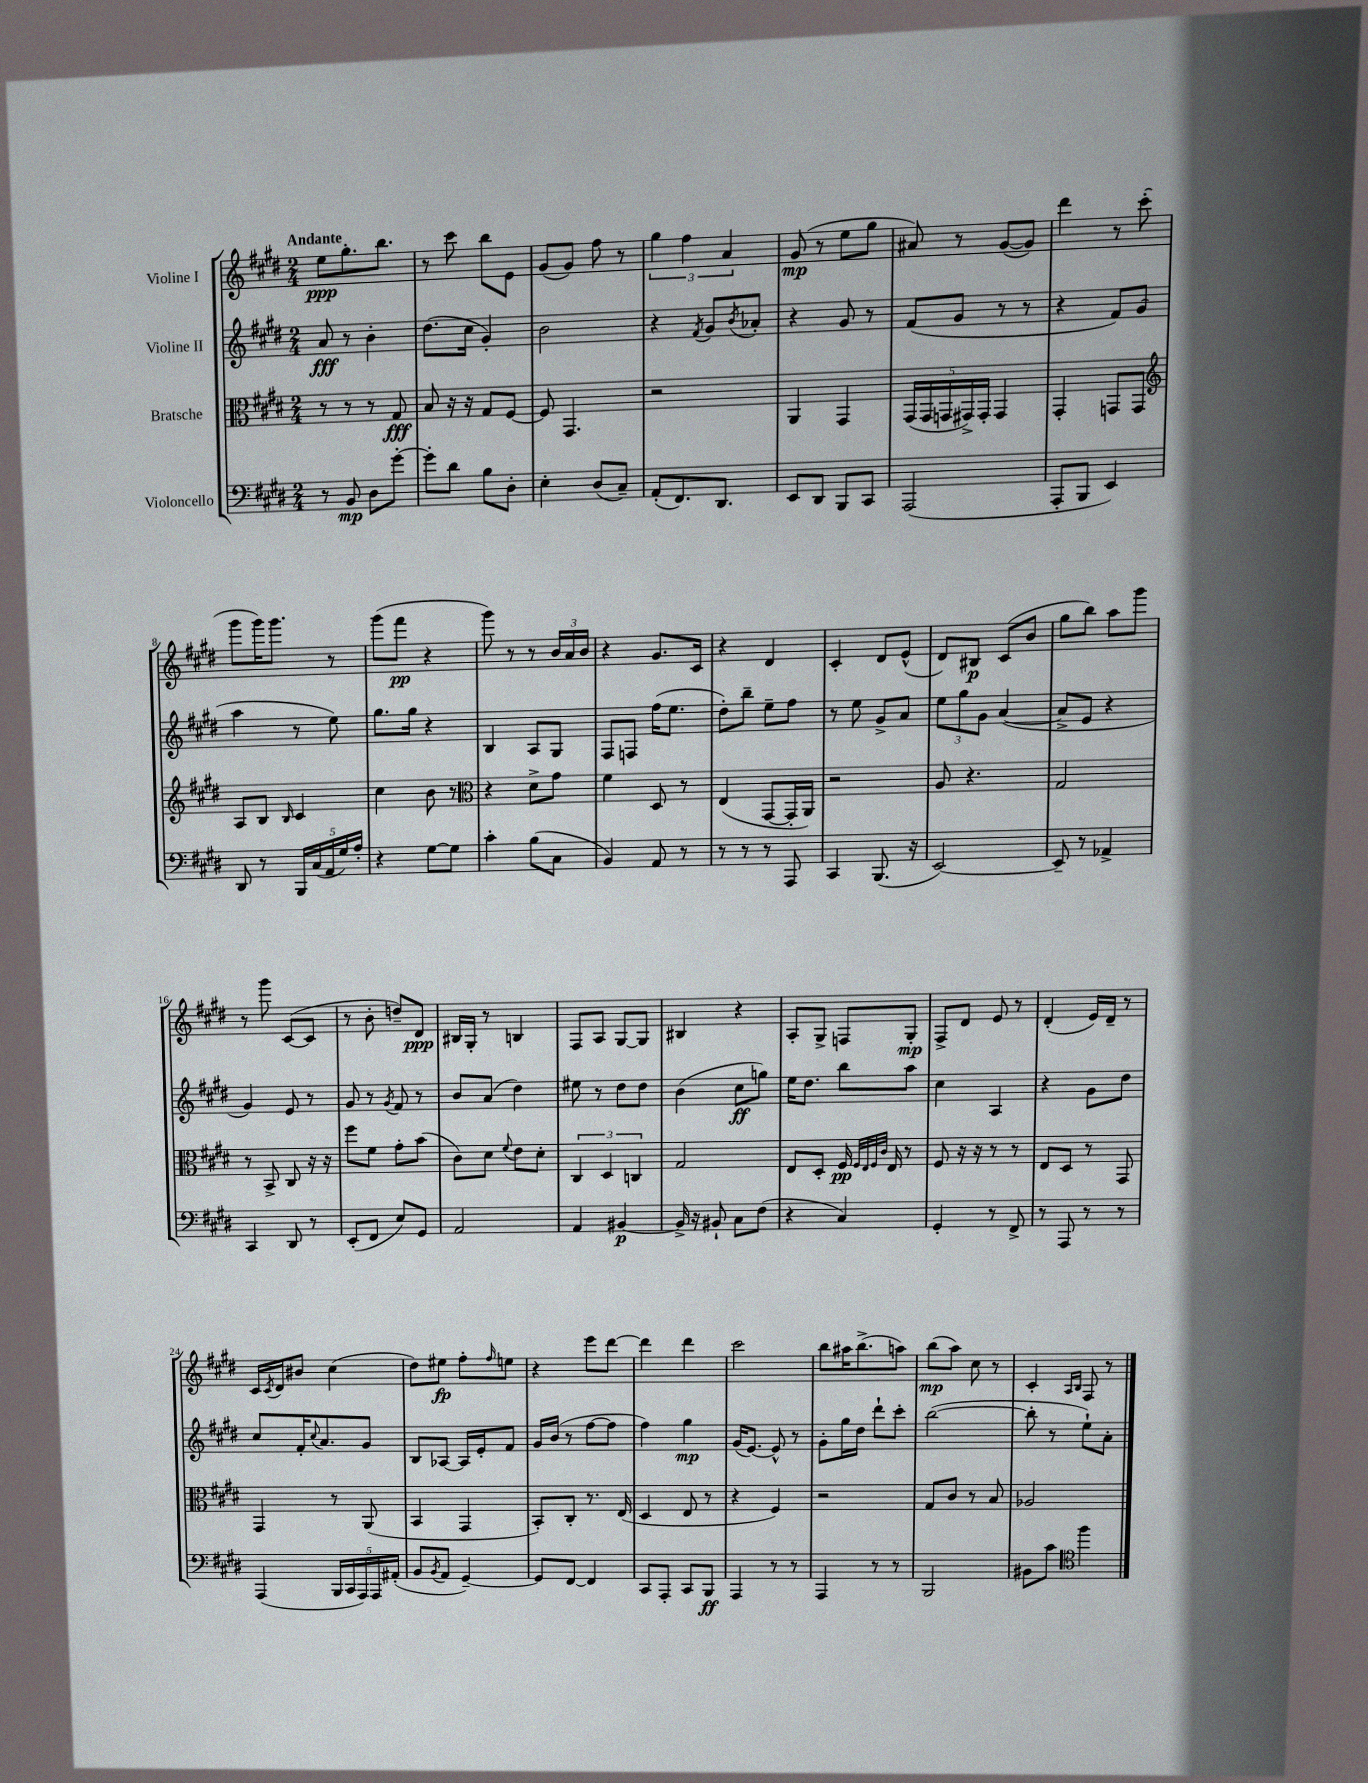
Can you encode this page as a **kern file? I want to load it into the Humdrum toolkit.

**kern	**kern	**kern	**kern
*staff4	*staff3	*staff2	*staff1
*clefF4	*clefC3	*clefG2	*clefG2
*k[f#c#g#d#]	*k[f#c#g#d#]	*k[f#c#g#d#]	*k[f#c#g#d#]
*M2/4	*M2/4	*M2/4	*M2/4
8r	8r	8a	8ee
8BB	8r	8r	8.gg#'
8D#	8r	4b'	.
.	.	.	8.bb
[8g#'	8G#	.	.
=	=	=	=
8g#']	8B	(8.dd#	8r
8d#	16r	.	8ccc#
.	16r	16cc#	.
8B	8G#	4g#')	8bb
8D#'	[8F#	.	8e
=	=	=	=
4E'	8F#]	2b	(8g#
.	4.GG#	.	8g#)
(8D#	.	.	8ff#
8C#~)	.	.	8r
=	=	=	=
(8AA'	2r	4r	6gg#
8.FF#)	.	.	.
.	.	.	6ff#
.	.	8qf#	.
.	.	8g#	.
8.DD#	.	.	.
.	.	.	6a
.	.	8qb	.
.	.	8a-'	.
=	=	=	=
8EE	4AA	4r	(8g#
8DD#	.	.	8r
8BBB	4GG#	8g#	8ee
8CC#	.	8r	8gg#
=	=	=	=
(2AAA	(20GG#	(8f#	8a#)
.	20GG#	.	.
.	20GG	.	.
.	.	8g#	8r
.	20GG#^)	.	.
.	20GG#'	.	.
.	4GG#	8r	([8g#
.	.	8r	8g#])
=	=	=	=
8AAA'	4GG#'	4r	4ddd#
8BBB	.	.	.
4EE)	8GG	8f#)	8r
.	8GG	(8g#	(8ccc#'
=	=	=	=
*	*clefG2	*	*
8DD#	8A	4aa	8ggg#
8r	8B	.	16ggg#)
.	.	.	8.ggg#
.	16qqB	.	.
20BBB	4c#	8r	.
(20C#	.	.	.
20AA	.	.	.
.	.	8ee)	8r
20G#)	.	.	.
20A'	.	.	.
=	=	=	=
4r	4cc#	8.gg#	(8ggg#
.	.	.	8fff#
.	.	16gg#	.
[8G#	8b	4r	4r
8G#]	8r	.	.
=	=	=	=
*	*clefC3	*	*
4c#'	4r	4B	8ggg#)
.	.	.	8r
(8B	8d#^	8A	8r
8C#	8g#	8G#	24b
.	.	.	24a
.	.	.	24b
=	=	=	=
4BB)	4f#	8F#	4r
.	.	8F	.
8AA	8D#	(16ff#	8.g#
.	.	8.ee	.
8r	8r	.	.
.	.	.	16c#
=	=	=	=
8r	(4E	8dd#')	4r
8r	.	8bb~	.
8r	[8GG#	8ee~	4d#
8AAA	16GG#']	8ff#	.
.	16AA)	.	.
=	=	=	=
4CC#	2r	8r	4c#'
.	.	8ee	.
(8.BBB	.	8g#^	8d#
.	.	8a	(8e^^
16r	.	.	.
=	=	=	=
[2EE)	8A	12ee	8d#)
.	.	12gg#	.
.	4.r	.	8B#
.	.	12g#	.
.	.	([4a	(8c#
.	.	.	8b
=	=	=	=
8EE~]	2G#	8a^]	8gg#
8r	.	8e	8bb)
4AA-^	.	4r	8aa
.	.	.	8ggg#
=	=	=	=
4CC#	8r	4g#)	8r
.	8BB^	.	8ggg#
8DD#	8C#	8e	([8c#
8r	16r	8r	8c#]
.	16r	.	.
=	=	=	=
(8EE'	8ff#	8g#	8r
8FF#	8f#	8r	8b'
.	.	8qg#	.
8E)	8g#'	8f#	8dd~)
8GG#	(8b	8r	8d#
=	=	=	=
2AA	8c#)	8b	16B#
.	.	.	16G#'
.	8d#	(8a	8r
.	8qqf#	.	.
.	8e	4dd#)	4B
.	8d#'	.	.
=	=	=	=
4AA	6C#	8ee#	8F#
.	.	8r	8A
.	6D#	.	.
[4BB#	.	8dd#	[8G#
.	6C	.	.
.	.	8dd#	8G#]
=	=	=	=
16BB#^]	2G#	(4b	4B#
16r	.	.	.
8BB#`	.	.	.
8C#	.	8cc#	4r
(8F#	.	8gg)	.
=	=	=	=
4r	8E	16ee	8A'
.	.	8.dd#	.
.	8D#'	.	8G#^
4C#)	16F#	8bb	8F
.	32qqF#	.	.
.	32qqE	.	.
.	32qqF#	.	.
.	32qqc#	.	.
.	16E	.	.
.	8r	8aa	8G#'
=	=	=	=
4GG#'	8F#	4cc#	8F#^
.	16r	.	8d#
.	16r	.	.
8r	8r	4A	8e
8FF#^	8r	.	8r
=	=	=	=
8r	8E	4r	(4d#'
8AAA	8D#	.	.
8r	8r	8g#	16e)
.	.	.	16d#~
8r	8GG#	8dd#	8r
=	=	=	=
(4AAA	4GG#	8cc#	16c#
.	.	.	8qc#
.	.	.	16d#
.	.	16f#'	8b#
.	.	8qqcc#	.
.	.	8.a	.
20BBB	8r	.	(4cc#
20CC#	.	.	.
20AAA)	.	.	.
.	(8AA	8g#	.
20AAA	.	.	.
(20AA#'	.	.	.
=	=	=	=
8BB	4BB	8B	8dd#)
8qBB	.	.	.
8AA	.	[8A-	8ee#
[4GG#~)	4GG#	16A-]	8ff#'
.	.	16e'	.
.	.	.	16qqff#
.	.	8f#	8ee
=	=	=	=
8GG#]	8BB')	16g#	4r
.	.	(16b	.
[8FF#	8C#'	8r	.
4FF#]	8.r	[8ff#	8eee
.	.	8ff#]	[8ddd#
.	(16E	.	.
=	=	=	=
8CC#	4D#	4ff#)	4ddd#]
8AAA'	.	.	.
8CC#	8E	4gg#	4ddd#
8BBB	8r	.	.
=	=	=	=
4AAA	4r	(16g#	2ccc#
.	.	[8.e)	.
8r	4F#)	8e^^]	.
8r	.	8r	.
=	=	=	=
4AAA	2r	8g#'	8bb
.	.	16gg#	16aa#
.	.	16dd#	(8.bb^
8r	.	8ddd#`	.
8r	.	8ccc#'	8aa)
=	=	=	=
2BBB	8G#	([2bb	(8bb
.	8c#	.	8aa)
.	8r	.	8cc#
.	8B	.	8r
=	=	=	=
8BB#	2A-	8bb']	4c#'
8c#	.	8r	.
*clefC4	*	*	*
.	.	.	16qqA
.	.	.	16qqB
4ff#	.	8ee`)	8F#
.	.	8a'	8r
==	==	==	==
*-	*-	*-	*-
